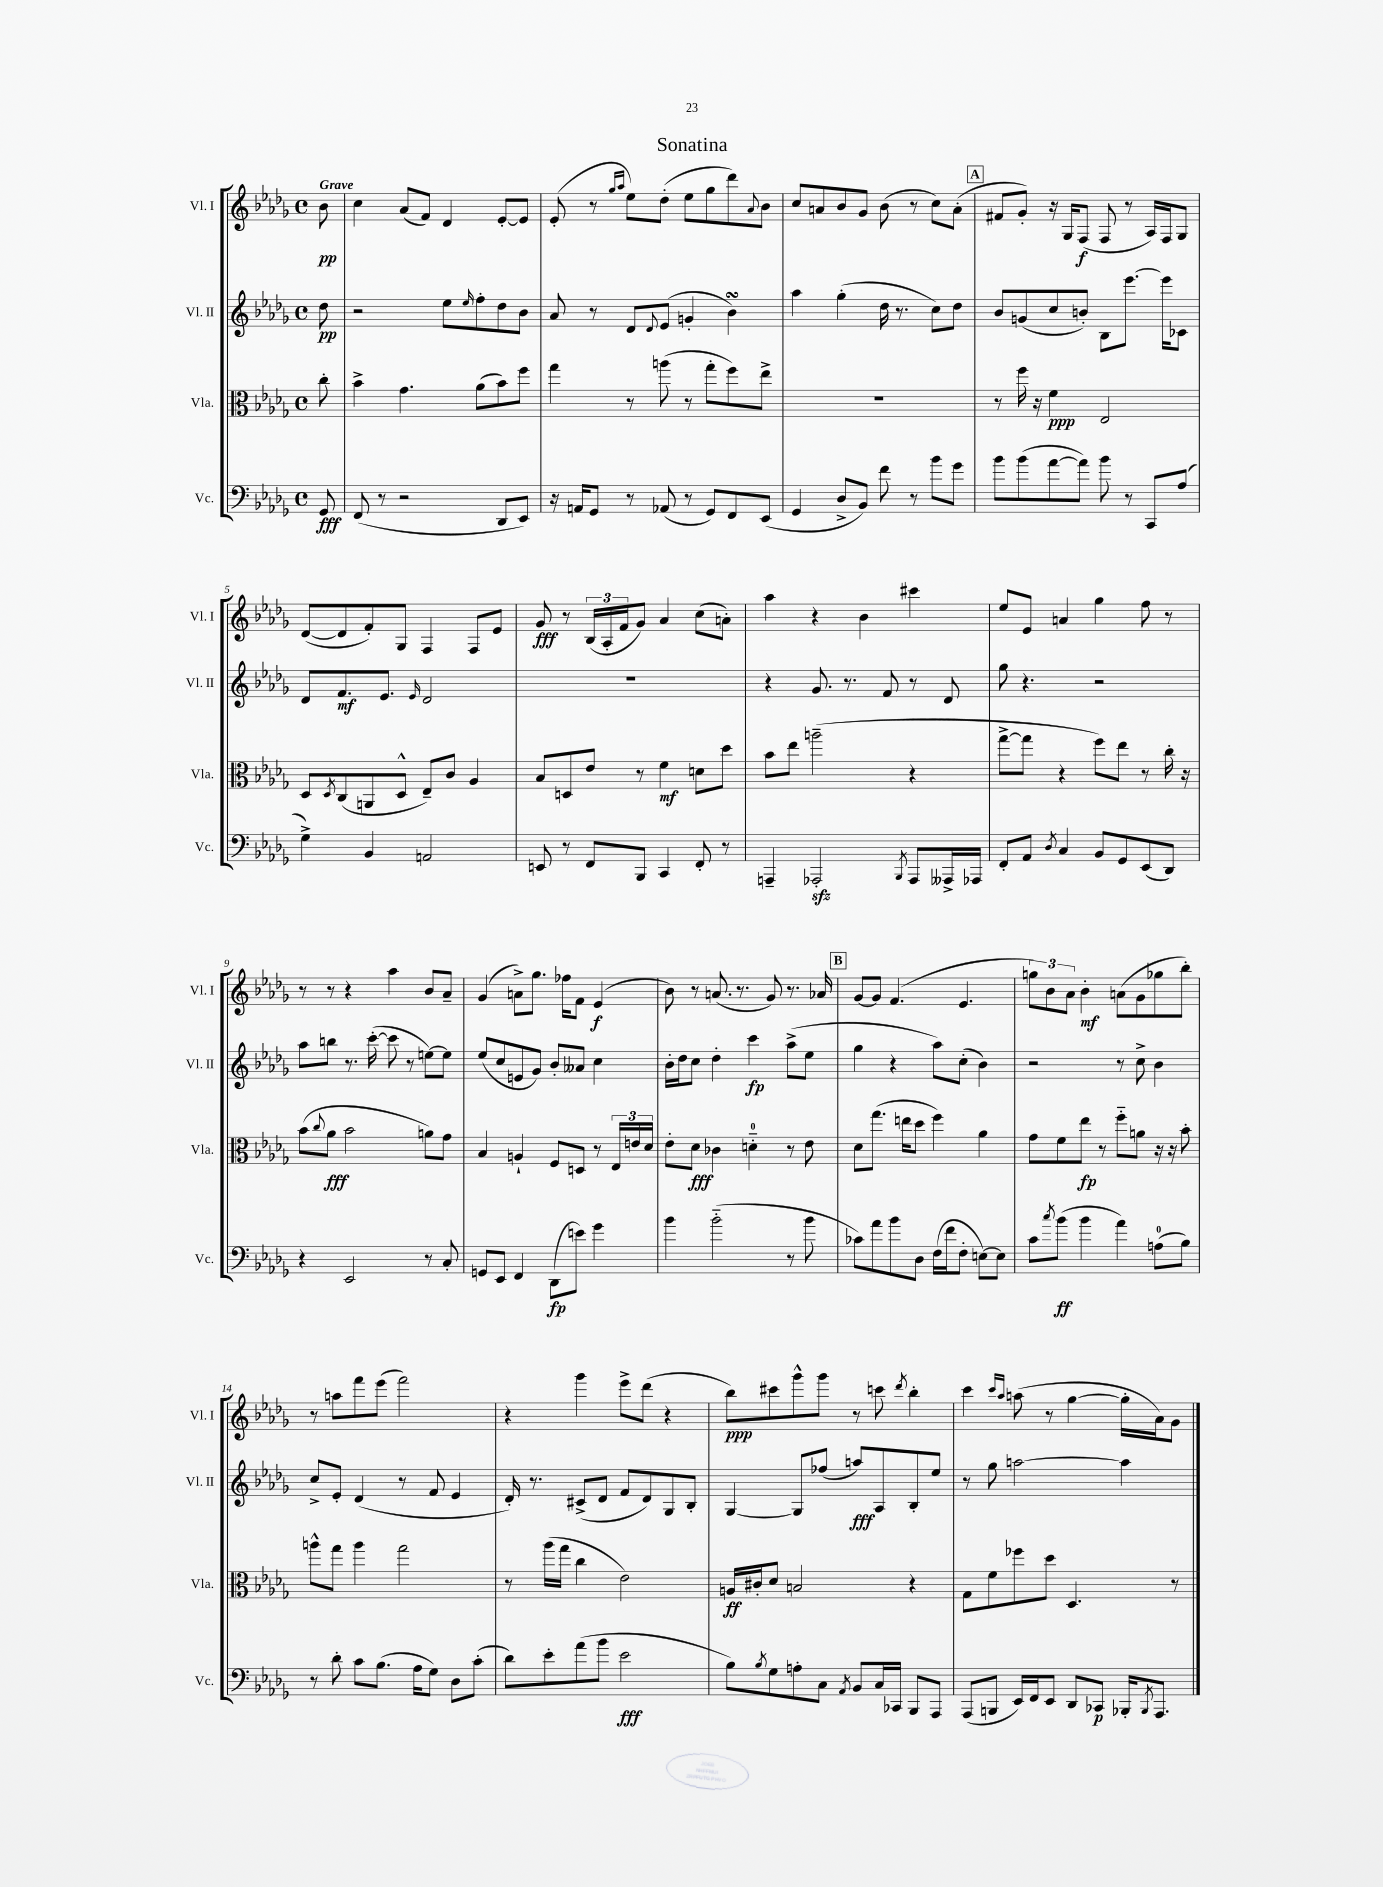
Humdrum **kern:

**kern	**kern	**kern	**kern
*staff4	*staff3	*staff2	*staff1
*clefF4	*clefC3	*clefG2	*clefG2
*k[b-e-a-d-g-]	*k[b-e-a-d-g-]	*k[b-e-a-d-g-]	*k[b-e-a-d-g-]
*M4/4	*M4/4	*M4/4	*M4/4
*met(c)	*met(c)	*met(c)	*met(c)
8GG-	8cc'	8dd-	8b-
=	=	=	=
(8FF	4b-^	2r	4cc
8r	.	.	.
2r	4.g-	.	(8a-
.	.	.	8f)
.	.	8ee-	4d-
.	.	16qqee-	.
.	(8a-	8ff'	.
8DD-	8b-)	8dd-	[8e-'
8EE-)	8ff	8b-	8e-]
=	=	=	=
16r	4gg-	8a-	(8e-'
16AA	.	.	.
8GG-	.	8r	8r
.	.	.	16qqgg-
.	.	.	16qqaa-
8r	8r	8d-	8ee-)
.	.	8qqd-	.
(8AA-	(8aa	(8e-	(8dd-'
8r	8r	4g'	8ee-
8GG-)	8gg-'	.	8gg-
8FF	8ff)	4b-)	8ddd-)
.	.	.	8qqa-
(8EE-	8ee-^	.	8b-
=	=	=	=
4GG-	1r	4aa-	8cc
.	.	.	8a
8D-^	.	(4gg-'	8b-
8BB-)	.	.	8g-
8f	.	16dd-	(8b-
.	.	8.r	.
8r	.	.	8r
8b-	.	8cc)	8cc)
8g-	.	8dd-	(8a'
=	=	=	=
8b-	8r	8b-	8f#
(8b-	16ff	(8g	8g-')
.	16r	.	.
[8a-	4f	8cc	16r
.	.	.	16G-
8a-])	.	8b')	(8F
8b-	2E-	8B-	8F
8r	.	[8.eee-	8r
8CC	.	.	16A-)
.	.	16eee-]	16F
(8A-	.	8c-	8G-
=	=	=	=
4G-^)	8D-	8d-	([8d-
.	8qD-	.	.
.	(8C	8.f	8d-]
4BB-	8AA	.	8f')
.	.	8.e-	.
.	8D-^^	.	8G-
.	.	16qqe-	.
2AA	8E-~)	2d-	4F
.	8c	.	.
.	4A-	.	8F
.	.	.	8e-
=	=	=	=
8EE	8B-	1r	8g-
8r	8D	.	8r
8FF	8e-	.	(24B-
.	.	.	24A-'
.	.	.	24f
8BBB-	8r	.	8g-)
4CC	4f	.	4a-
8FF'	8d	.	(8cc
8r	8dd-	.	8a')
=	=	=	=
4AAA~	8b-	4r	4aa-
.	8ee-	.	.
2AAA-'	(2aa~	8.g-	4r
.	.	8.r	.
.	.	.	4b-
.	.	8f	.
8qBBB-	.	.	.
8AAA-	4r	8r	4ccc#
16AAA--^	.	8d-	.
16AAA-	.	.	.
=	=	=	=
8FF'	[8gg-^	8gg-	8ee-
8AA-	8gg-]	4.r	8e-
8qD-	.	.	.
4C	4r	.	4a
8BB-	8ff)	2r	4gg-
8GG-	8ee-	.	.
(8EE-	8r	.	8ff
8DD-)	16cc'	.	8r
.	16r	.	.
=	=	=	=
4r	(8b-	8aa-	8r
.	8qqcc	.	.
.	8a-	8bb	8r
2EE-	2b-	8.r	4r
.	.	([16ccc'	.
.	.	8ccc]	4aa-
.	.	8r	.
8r	8a)	[8ee)	8b-
8C'	8g-	8ee]	8a-~
=	=	=	=
8GG	4B-	(8ee-	(4g-
8EE-	.	8cc	.
4FF	4A`	8e	8a^)
.	.	8g-)	8.gg-
(8DD-	8F	8b-'	.
.	.	.	16ff-
8e)	8D	8a--	8f
4g-	8r	4cc	(4e-
.	24E-	.	.
.	24e	.	.
.	24d-	.	.
=	=	=	=
4b-	8e-'	16b-'	8b-)
.	.	16dd-	.
.	8d-	8cc	8r
(2b-'~	4c-	4dd-'	(8.a
.	.	.	8.r
.	4d'~	4ccc	.
.	.	.	8g-)
8r	8r	(8aa-^	8.r
8b-	8e-	8ee-	.
.	.	.	16a-
=	=	=	=
8c-)	8d-	4gg-	[8g-
8a-	(8.gg-	.	8g-]
8b-	.	4r	(4.f
.	16ee	.	.
8D-	8dd-	.	.
(16F	4ff)	8aa-)	.
16f	.	.	.
8F'	.	(8cc'	4.e-
[8E)	4a-	4b-)	.
8E]	.	.	.
=	=	=	=
8c	8g-	2r	12gg)
.	.	.	12b-
8qcc	.	.	.
(8b-	8f	.	.
.	.	.	12a-
4b-	8ee-	.	4b-'
.	8r	.	.
4a-)	8ff'~	8r	(8a
.	8a	8cc^	8g-
(8A	16r	4b-	8gg-
.	16r	.	.
8B-)	8b-'	.	8bb-')
=	=	=	=
8r	8aa^^	8cc^	8r
8d-'	8gg-	8e-'	8aa
8c	4aa	(4d-	8fff
(8.B-	.	.	(8eee-
.	2gg-	8r	2fff)
16A-	.	.	.
8G-)	.	8f	.
8D-	.	4e-	.
(8c'	.	.	.
=	=	=	=
8d-)	8r	16d-')	4r
.	.	8.r	.
8e-'	(16aa-	.	.
.	16gg-	.	.
(8a-	4cc	(8c#^	4ggg-
8b-	.	8d-	.
2e-	2e-)	8f	8eee-^
.	.	8d-)	(8ddd-
.	.	8G-	4r
.	.	8B-'	.
=	=	=	=
8B-)	16A	[4G-	8bb-)
.	16c#'	.	.
8qB-	.	.	.
8G-	8d-	.	8ccc#
8A'	2B	8G-]	8ggg-^^
8C	.	(8ff-	8ggg-
8qAA-	.	.	.
8BB-	.	8aa)	8r
16C	.	8A-	8ccc
16CC-	.	.	.
.	.	.	8qddd-
8BBB-	4r	8B-'	4bb-'
8AAA-	.	8ee-	.
=	=	=	=
(8AAA-	8G-	8r	4ccc
8BBB	8f	8gg-	.
.	.	.	16qqccc
.	.	.	16qqaa-
16EE-)	8ff-	[2aa	(8aa
16FF	.	.	.
8EE-	8dd-	.	8r
8DD-	4.D-	.	[4gg-
8CC-	.	.	.
16BBB-'	.	4aa]	16gg-']
8qBBB-	.	.	.
8.AAA-	.	.	16a-)
.	8r	.	8g-
==	==	==	==
*-	*-	*-	*-
